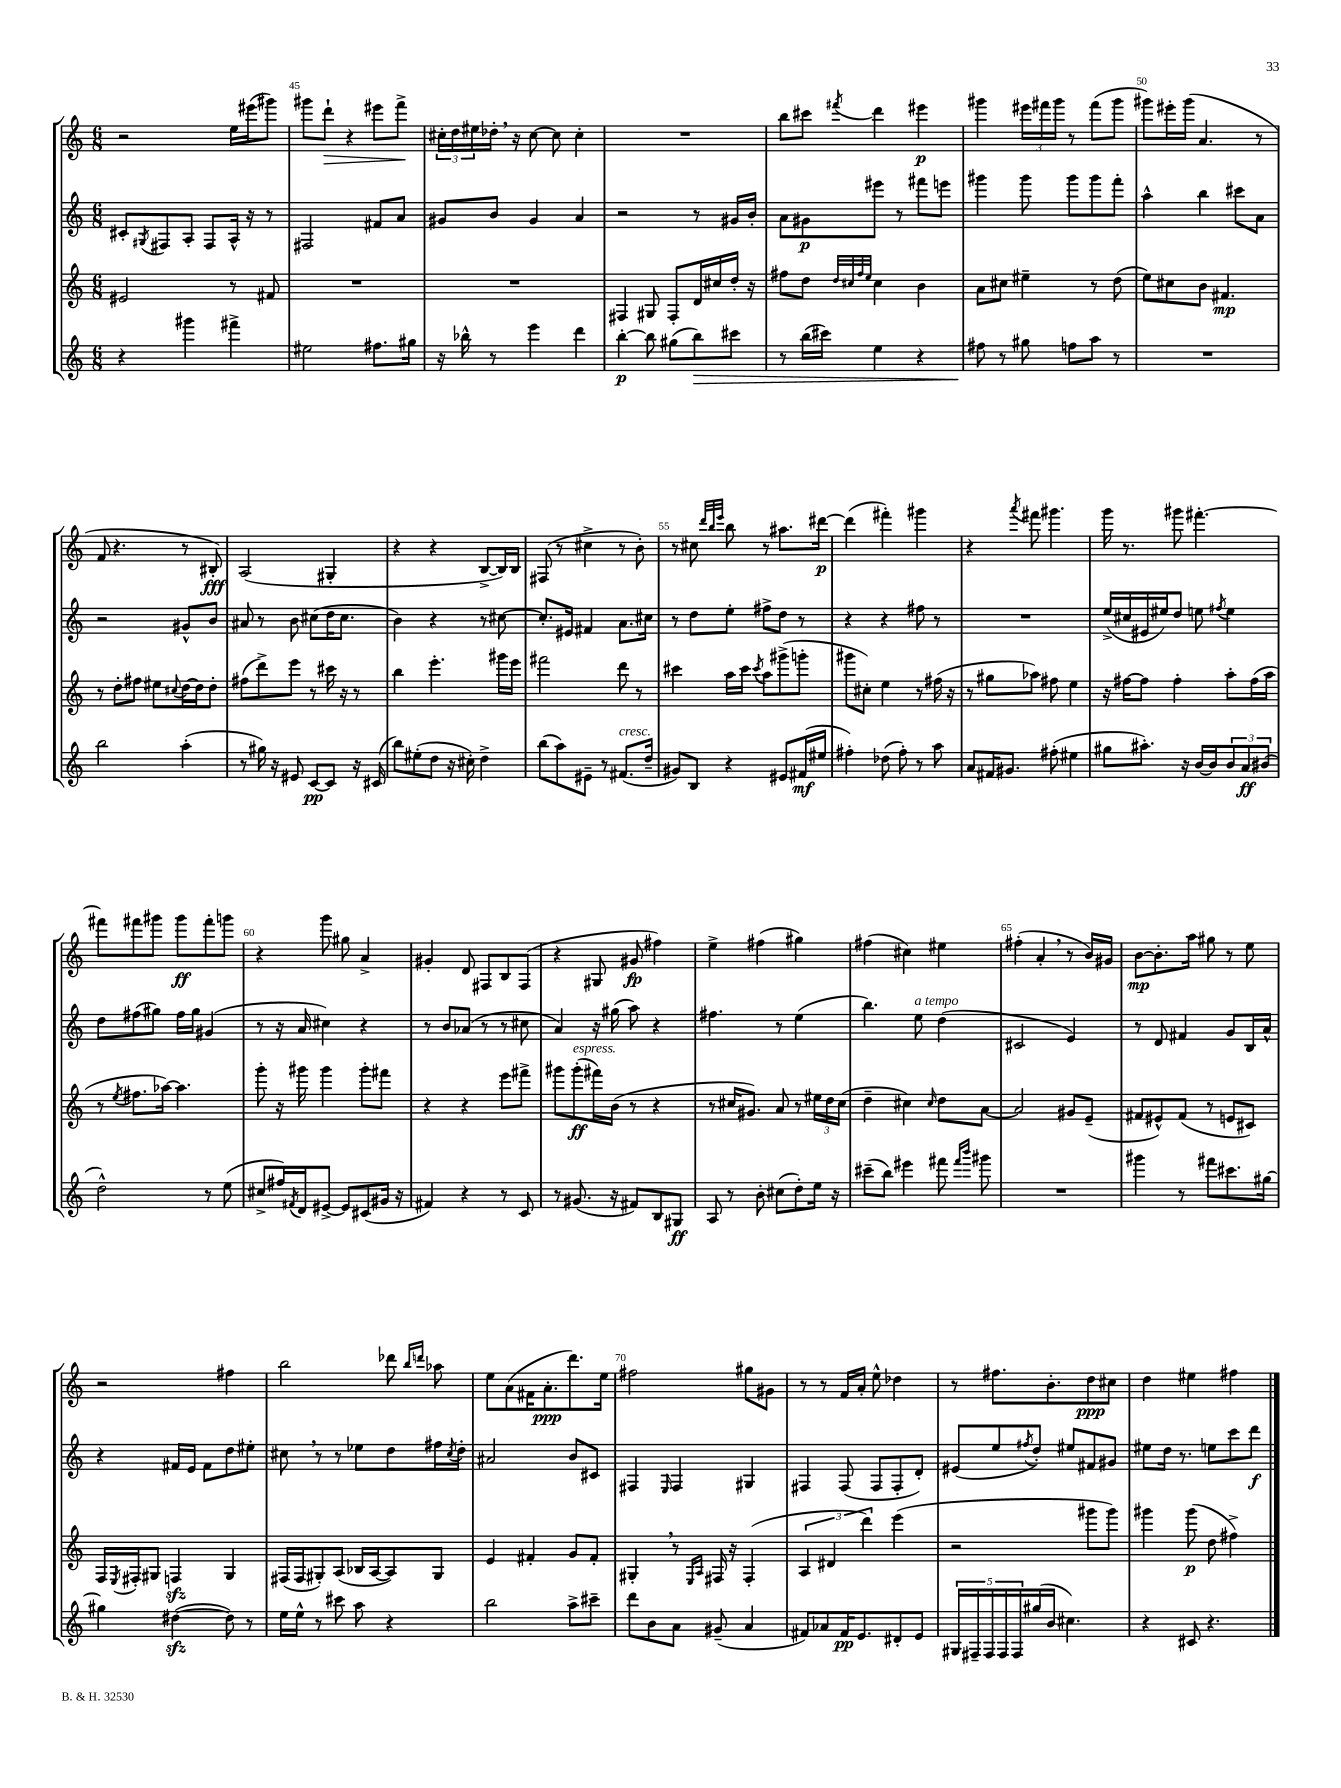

**kern	**kern	**kern	**kern
*staff4	*staff3	*staff2	*staff1
*clefG2	*clefG2	*clefG2	*clefG2
*k[]	*k[]	*k[]	*k[]
*M6/8	*M6/8	*M6/8	*M6/8
4r	2e#	8c#'	2r
.	.	8qG#	.
.	.	8F#	.
4ggg#	.	8A'	.
.	.	8F#	.
4fff#^	8r	16A^^	16ee
.	.	16r	(16eee#
.	8f#	8r	8ggg#)
=	=	=	=
2ee#	2.r	2F#	8ggg#
.	.	.	8ddd`
.	.	.	4r
8.ff#	.	8f#	8eee#
.	.	8a	8fff^
16gg#	.	.	.
=	=	=	=
16r	2.r	8g#	24cc#'
.	.	.	24dd
16bb-^^	.	.	.
.	.	.	24ee#
8r	.	8b	16dd-'
.	.	.	16r
4eee	.	4g#	[8cc#
.	.	.	8cc#]
4ddd	.	4a	4cc#'
=	=	=	=
[4bb'	4F#	2r	2.r
8bb]	8G#	.	.
(8gg#	8F#'	.	.
8bb)	16d	8r	.
.	16cc#	.	.
8ccc#	16dd'	16g#	.
.	16r	16b'	.
=	=	=	=
8r	8ff#	8a	8bb
(16bb	8dd	8g#	8ccc#
16ccc#)	.	.	.
.	32qqdd	.	.
.	32qqcc#	.	.
.	32qqff#	.	.
.	32qqee	.	8qfff#
4ee	4cc#	8eee#	4ddd
.	.	8r	.
4r	4b	8fff#	4eee#
.	.	8eee	.
=	=	=	=
8ff#	8a	4ggg#	4ggg#
8r	8cc#	.	.
8gg#	4ee#~	8ggg#	24eee#
.	.	.	24fff#
.	.	.	24ggg#
8ff	.	8ggg#	8r
8aa	8r	8ggg#	(8fff#
8r	(8dd	8fff'	8ggg#
=	=	=	=
2.r	8ee)	4aa^^	8ggg#)
.	8cc#	.	16eee#'
.	.	.	(16ggg#
.	8b	4bb	4.a
.	4.f#	.	.
.	.	8ccc#	.
.	.	8a	8r
=	=	=	=
2bb	8r	2r	8f
.	8dd'	.	4.r
.	8ff#	.	.
.	8ee#	.	.
.	8qqcc#	.	.
(4aa'	[16dd	8g#^^	8r
.	16dd]	.	.
.	8dd'	8b	8B#')
=	=	=	=
8r	(8ff#	8a#	(2A
16gg#)	8ddd^)	8r	.
16r	.	.	.
8e#	8eee	8b	.
[8c	8r	(8cc#	.
8c]	16ccc#	16dd	4G#'
.	16r	8.cc#	.
16r	8r	.	.
(16c#	.	.	.
=	=	=	=
8bb)	4bb	4b)	4r
(8ee#'	.	.	.
8dd	4.eee'	4r	4r
16r	.	.	.
16cc#')	.	.	.
4dd^	.	8r	[8B^
.	16ggg#	[8cc#	16B])
.	16eee	.	16B
=	=	=	=
(8bb	2fff#	8.cc#']	(8F#
8aa)	.	.	8r
.	.	16e#	.
8e#~	.	4f#	4cc#^
8r	.	.	.
(8.f#	8ddd	8.a	8r
.	8r	.	8b')
16dd~	.	16cc#	.
=	=	=	=
8g#)	4ccc#	8r	8r
8B	.	8dd	8cc#
.	.	.	32qqddd
.	.	.	32qqbb
.	.	.	32qqeee
4r	16aa	8ee'	8bb
.	16ccc#	.	.
.	8qccc#	.	.
.	8aa	8ff#^	8r
8e#	(8ggg#^	8dd	8.aa#
(16f#	8ggg'	8r	.
16ee#	.	.	[16ddd#
=	=	=	=
4ff#')	8ggg#	4r	(4ddd#]
.	8cc#')	.	.
(8dd-	4ee	4r	4fff#')
8ff#')	.	.	.
8r	8r	8ff#	4ggg#
8aa	(16ff#	8r	.
.	16r	.	.
=	=	=	=
8a	8r	2.r	4r
16f#	8gg#	.	.
8.g#	.	.	.
.	.	.	8qaaa
.	8aa-)	.	8fff#
(8ff#'	8ff#	.	4.ggg#
4ee#	4ee	.	.
=	=	=	=
8gg#	16r	(16ee^	16ggg
.	[16ff#	16cc#	8.r
8.aa#')	8ff#]	16e#	.
.	.	16ee#)	.
.	4ff#'	8dd	8ggg#
16r	.	.	.
[16b	.	8ee	[4.fff#'
16b]	.	.	.
.	.	8qff#	.
12b	8aa'	4ee	.
12a	.	.	.
.	(16ff#	.	.
(12b#	.	.	.
.	16aa	.	.
=	=	=	=
2dd^^)	8r	8dd	8fff#]
.	8qee	.	.
.	8.ff#	(8ff#	8fff#
.	.	8gg#)	8ggg#
.	[16aa-)	.	.
.	4.aa-]	16ff#	8ggg#
.	.	16gg#	.
8r	.	(4g#	8fff#'
(8ee	.	.	8ggg
=	=	=	=
8cc#^	8ggg'	8r	4r
16ff#)	16r	16r	.
8qf#	.	.	.
16d	16ggg#	16a	.
[8e#^	4ggg#	4cc#)	8ggg
8e#]	.	.	8gg#
(8c#	8ggg#'	4r	4a^
16g#	8fff#	.	.
16r	.	.	.
=	=	=	=
4f#)	4r	8r	4g#'
.	.	8b	.
4r	4r	(8a-	8d
.	.	8r	8F#
8r	8eee	8r	8B
8c	8fff#^	8cc#	(8F#
=	=	=	=
8r	8ggg#	4a)	4r
(8.g#	(8ggg#'	.	.
.	16fff#)	16r	8G#
16r	(16b	(16gg#	.
8f#)	8r	8aa)	8g#
8B	4r	4r	4ff#)
8G#	.	.	.
=	=	=	=
8A	8r	4.ff#	4ee^
8r	16cc#	.	.
.	8.g#)	.	.
8b'	.	.	(4ff#
(8cc#	8a	8r	.
8dd')	8r	(4ee	4gg#)
16ee	24ee#	.	.
.	24dd	.	.
16r	.	.	.
.	(24cc#	.	.
=	=	=	=
(8ccc#~	4dd~	4.bb)	(4ff#
8bb)	.	.	.
4eee#	4cc#)	.	4cc#)
.	.	8ee	.
.	16qqcc#	.	.
8fff#	8dd	(4dd	4ee#
16qqfff#	.	.	.
16qqbbb	.	.	.
8ggg#	[8a	.	.
=	=	=	=
2.r	2a]	2c#	(4ff#'
.	.	.	4a'
.	8g#	4e)	8r
.	(8e~	.	16b)
.	.	.	16g#
=	=	=	=
4ggg#	8f#	8r	[8b
.	8e#^^)	8d	8.b']
8r	(8f#	4f#	.
.	.	.	16aa
8fff#	8r	.	8gg#
8.ccc#	8e	8g	8r
.	8c#)	16B	8ee
[16gg#	.	16a^^	.
=	=	=	=
4gg#]	16F	4r	2r
.	8qE	.	.
.	16F#'	.	.
.	8G#	.	.
([4dd#	4F	16f#	.
.	.	16e	.
.	.	8f#	.
8dd#])	4G#	8dd	4ff#
8r	.	8ee#'	.
=	=	=	=
16ee	(16F#	8cc#	2bb
16ee^^	16F#	.	.
8r	8G#')	8r	.
8ccc#	(8A	8r	.
8aa	16B-	8ee-	.
.	[16A	.	.
4r	8A])	8dd	8ddd-
.	.	.	16qqbb
.	.	.	16qqddd
.	8G#	16ff#	8aa-
.	.	8qcc#	.
.	.	16dd'	.
=	=	=	=
2bb	4e	2a#	8ee
.	.	.	(8a
.	4f#'	.	16f#
.	.	.	8.a'
8aa^	8g	8b	8.ddd)
8ccc#~	8f#'	8c#	.
.	.	.	16ee
=	=	=	=
8ddd	4G#'	4F#	2ff#
8b	.	.	.
.	.	16qqE	.
8a	8r	4F#	.
.	16qqE	.	.
.	16qqA	.	.
(8g#~	16F#	.	.
.	16r	.	.
4a	(4F#'	4G#	8gg#
.	.	.	8g#
=	=	=	=
8f#)	6A	4F#	8r
8a-	.	.	8r
.	6d#	.	.
16f#	.	(8F#	16f
8.e	.	.	16a'
.	6ddd)	.	.
.	.	8F#	8ee^^
8d#'	(4eee	8F#'	4dd-
8e	.	8d')	.
=	=	=	=
20G#	2r	(8e#	8r
20F#~	.	.	.
20F#	.	.	.
.	.	8ee	8.ff#
20F#	.	.	.
20F#	.	.	.
.	.	8qff#	.
(16gg#	.	8dd')	.
16b	.	.	8.b'
4.cc#)	.	8ee#	.
.	8ggg#	8f#	8dd
.	8ggg#)	8g#	8cc#
=	=	=	=
4r	4ggg#	8ee#	4dd
.	.	16dd	.
.	.	8.r	.
8c#	(8ggg#	.	4ee#
4.r	8dd	8ee	.
.	4ff#^)	8ccc	4ff#
.	.	8ddd	.
==	==	==	==
*-	*-	*-	*-
